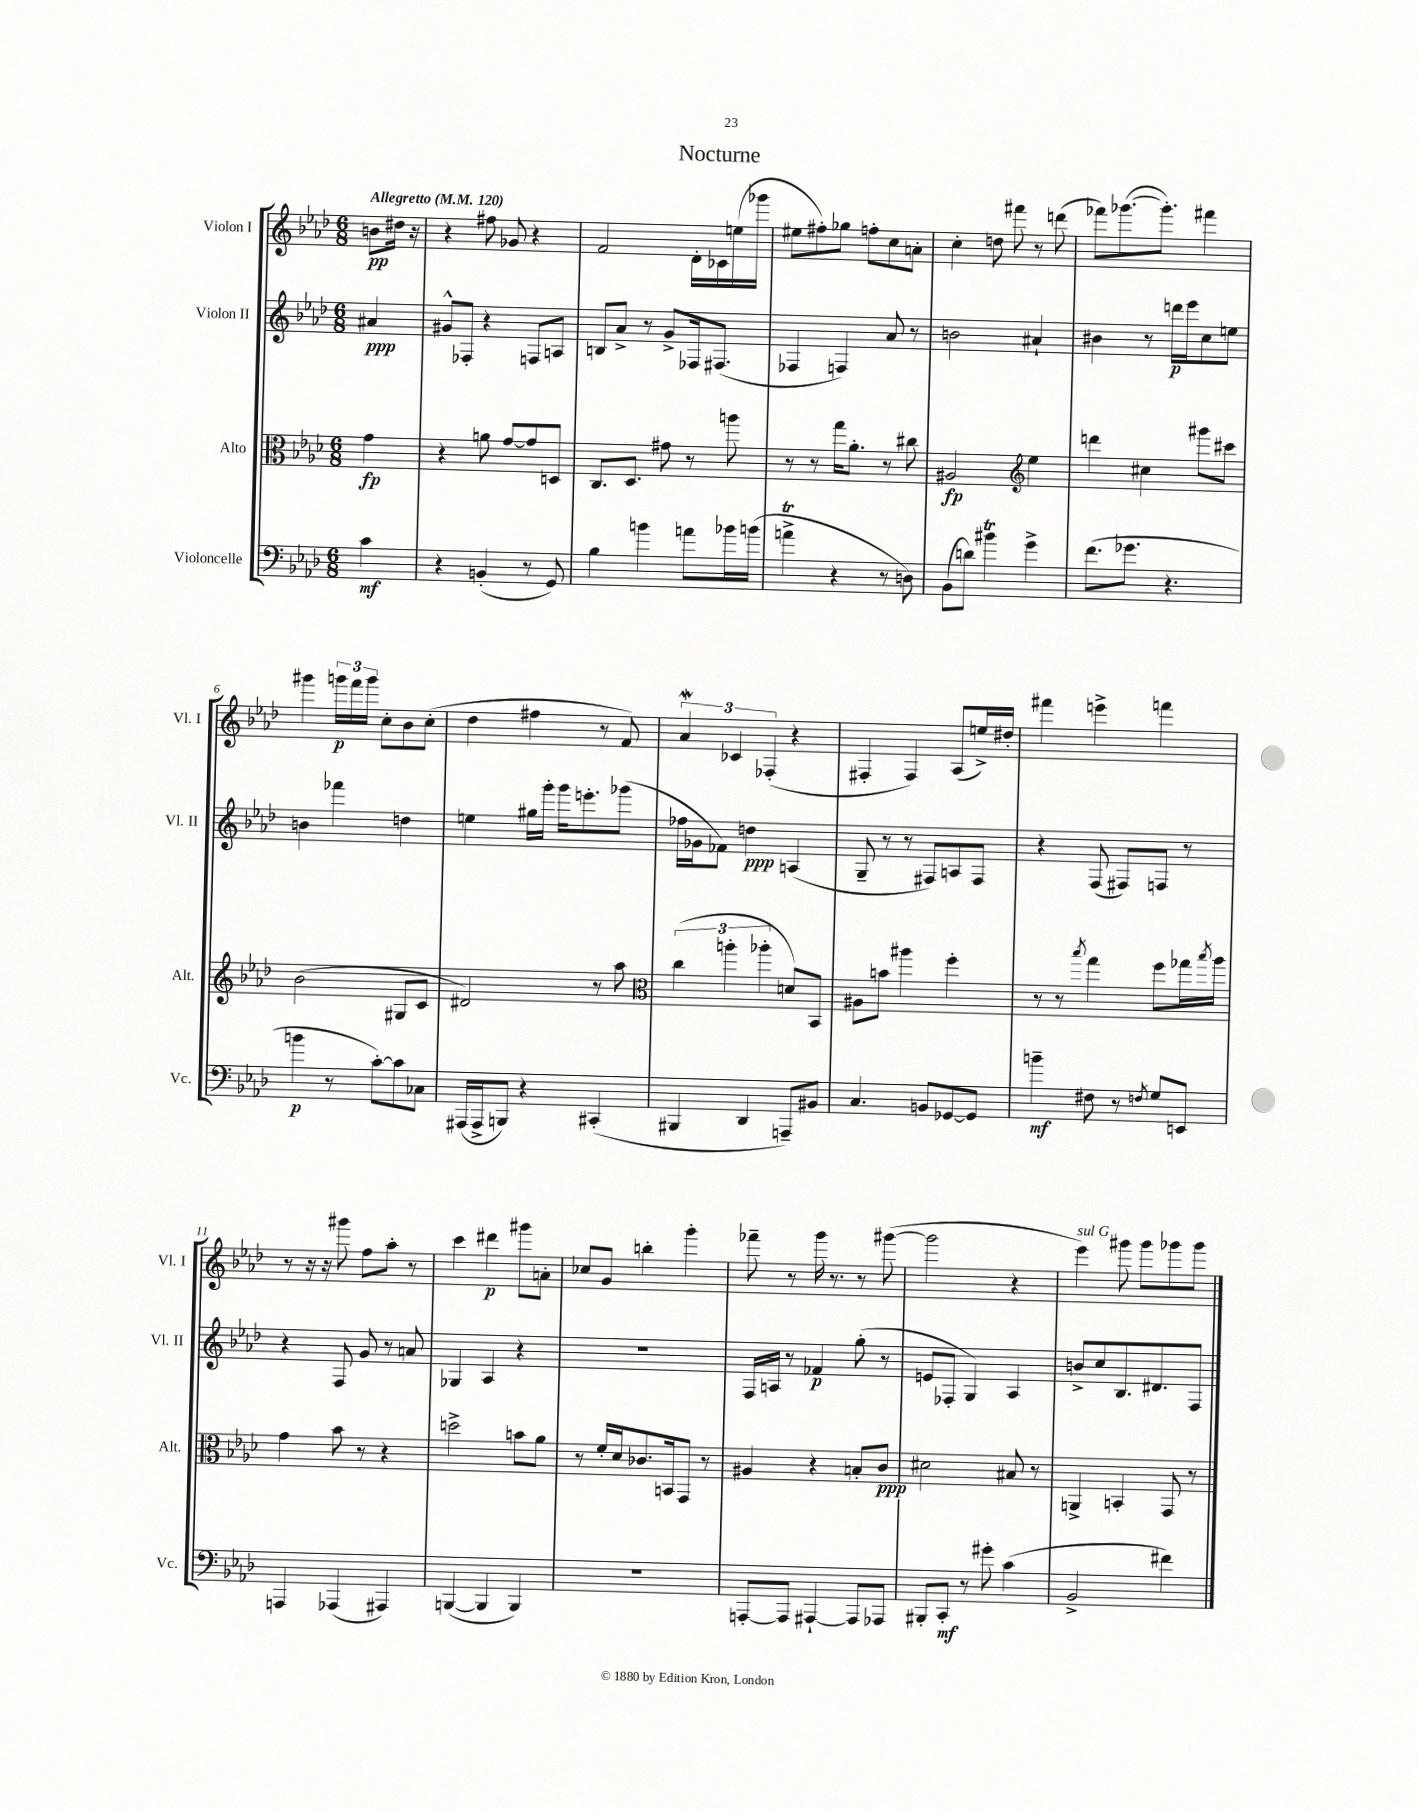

**kern	**dynam	**kern	**dynam	**kern	**dynam	**kern	**dynam
*part4	*part4	*part3	*part3	*part2	*part2	*part1	*part1
*staff4	*staff4	*staff3	*staff3	*staff2	*staff2	*staff1	*staff1
*I"Violoncelle	*	*I"Alto	*	*I"Violon II	*	*I"Violon I	*
*I'Vc.	*	*I'Alt.	*	*I'Vl. II	*	*I'Vl. I	*
*clefF4	*	*clefC3	*	*clefG2	*	*clefG2	*
*k[b-e-a-d-]	*	*k[b-e-a-d-]	*	*k[b-e-a-d-]	*	*k[b-e-a-d-]	*
*M6/8	*	*M6/8	*	*M6/8	*	*M6/8	*
*MM120	*	*MM120	*	*MM120	*	*MM120	*
=	=	=	=	=	=	=	=
!	!	!	!	!	!	!LO:TX:a:B:t=Allegretto	!
4c\	mf	4g\	fp	4a#X/	ppp	8bn\L	pp
.	.	.	.	.	.	16dd#X\Jk	.
.	.	.	.	.	.	16r	.
=1	=1	=1	=1	=1	=1	=1	=1
4r	.	4r	.	8g#X^^/L	.	4r	.
.	.	.	.	8F-X'/J	.	.	.
(4BBn'/	.	8an\	.	4r	.	8ff#X\	.
.	.	[8g/L	.	.	.	8g-X/	.
8r	.	8g/]	.	8Fn/L	.	4r	.
8GG/)	.	8Dn/J	.	8An/J	.	.	.
=2	=2	=2	=2	=2	=2	=2	=2
4B-\	.	8.C/L	.	8Bn/L	.	2f/	.
.	.	.	.	8a-^/J	.	.	.
.	.	8.D-/J	.	.	.	.	.
4bn\	.	.	.	8r	.	.	.
.	.	8g#X\	.	8g^/L	.	.	.
8an\L	.	8r	.	16F-X/k	.	16d-'\LL	.
.	.	.	.	(8.F#X/J	.	16c-X\	.
16b-X\L	.	8aan\	.	.	.	(16een\	.
(16bn\JJ	.	.	.	.	.	16ggg-X\JJ	.
=3	=3	=3	=3	=3	=3	=3	=3
4ant^\	.	8r	.	4F-X/	.	8ee#X\L	.
.	.	8r	.	.	.	8ff#X'\)	.
4r	.	16gg\KL	.	4Fn/)	.	8gg-X\J	.
.	.	8.a-'\J	.	.	.	.	.
.	.	.	.	.	.	8ffn'\L	.
8r	.	8r	.	8a-/	.	8cc\	.
8Dn\)	.	8cc#X\	.	8r	.	8an'\J	.
=4	=4	=4	=4	=4	=4	=4	=4
(8BB-\L	.	2A#X/	fp	2bn\	.	4cc'\	.
8dn\J)	.	.	.	.	.	.	.
4b#Xt\	.	.	.	.	.	8ddn\	.
.	.	.	.	.	.	8fff#X\	.
*	*	*clefG2	*	*	*	*	*
4g^\	.	4ee-\	.	4a#X`/	.	8r	.
.	.	.	.	.	.	(8dddn\	.
=5	=5	=5	=5	=5	=5	=5	=5
(8.f\L	.	4dddn\	.	4b#X\	.	8fff-X\L)	.
.	.	.	.	.	.	([8.ggg-X\	.
8.g-X\J	.	.	.	.	.	.	.
.	.	4cc#X\	.	8r	.	.	.
.	.	.	.	.	.	8.ggg-'\J])	.
4.r	.	.	.	16dddn\LL	p	.	.
.	.	.	.	16eee-\J	.	.	.
.	.	8ggg#X\L	.	8cc\	.	4fff#X\	.
.	.	8ccc#X\J	.	8een\J	.	.	.
!!LO:LB:g=z
=6	=6	=6	=6	=6	=6	=6	=6
4bn\	p	(2b-\	.	4bn\	.	4ggg#X\	.
8r	.	.	.	4fff-X\	.	24gggn\LL	p
.	.	.	.	.	.	24fff\	.
.	.	.	.	.	.	24ggg\JJ	.
[8c'\L)	.	.	.	.	.	8cc'\L	.
8c\]	.	8G#X/L	.	4ddn\	.	8b-\	.
8C-X\J	.	8c/J	.	.	.	(8cc'\J	.
=7	=7	=7	=7	=7	=7	=7	=7
(16AAA#X/LL	.	2d#X/)	.	4een\	.	4dd-\	.
16AAA#^/J	.	.	.	.	.	.	.
8BBBn/J)	.	.	.	.	.	.	.
4r	.	.	.	16gg#X\LL	.	4ff#X\	.
.	.	.	.	16ggg'\JJ	.	.	.
.	.	.	.	16ggg\KL	.	.	.
.	.	.	.	8.eeen'\	.	.	.
(4CC#X'/	.	8r	.	.	.	8r	.
.	.	8aa-\	.	(8ggg-X\J	.	8f/)	.
=8	=8	=8	=8	=8	=8	=8	=8
*	*	*clefC3	*	*	*	*	*
4BBB#X/	.	(6cc\	.	16ff-X\LL	.	6a-w/	.
.	.	.	.	16g-X\J	.	.	.
.	.	.	.	8f-X\J)	.	.	.
.	.	6aan'\	.	.	.	6c-X/	.
4DD-/	.	.	.	4ddn\	ppp	.	.
.	.	6aa-X'\	.	.	.	(6F-X'/	.
8AAAn~/L)	.	8dn/L)	.	(4An/	.	4r	.
8BB#X/J	.	8BB-/J	.	.	.	.	.
=9	=9	=9	=9	=9	=9	=9	=9
4.C/	.	8A#X\L	.	8G~/	.	4F#X'/	.
.	.	8bn\J	.	8r	.	.	.
.	.	4aa#X\	.	8r	.	4F#/)	.
8BBn/L	.	.	.	8F#X/L)	.	.	.
[8GG-X/	.	4ff'\	.	8An/	.	(8A-/L	.
8GG-/J]	.	.	.	8F#/J	.	16een^/L)	.
.	.	.	.	.	.	16dd#X'/JJ	.
=10	=10	=10	=10	=10	=10	=10	=10
4bn~\	mf	8r	.	4r	.	4fff#X\	.
.	.	8r	.	.	.	.	.
.	.	8qbb-/	.	.	.	.	.
8F#X\	.	4gg\	.	(8F/	.	4eeen^\	.
8r	.	.	.	8F#X/L)	.	.	.
8qFn/	.	.	.	.	.	.	.
8G/L	.	8ff\L	.	8Fn/J	.	4fffn\	.
8EEn/J	.	16gg-X\L	.	8r	.	.	.
.	.	8qbb-/	.	.	.	.	.
.	.	16aa-\JJ	.	.	.	.	.
!!LO:LB:g=z
=11	=11	=11	=11	=11	=11	=11	=11
4AAAn/	.	4g\	.	4r	.	8r	.
.	.	.	.	.	.	16r	.
.	.	.	.	.	.	16r	.
(4AAA-X/	.	8b-\	.	8F/	.	8ggg#X\	.
.	.	8r	.	8g/	.	8ff\L	.
4AAA#X/)	.	4r	.	8r	.	8aa-'\J	.
.	.	.	.	8an/	.	8r	.
=12	=12	=12	=12	=12	=12	=12	=12
([4BBBn/	.	2ddn^\	.	4G-X/	.	4ccc\	.
4BBB/]	.	.	.	4A-/	.	4ddd#X\	p
4BBB/)	.	8bn\L	.	4r	.	8ggg#X\L	.
.	.	8a-\J	.	.	.	8an'\J	.
=13	=13	=13	=13	=13	=13	=13	=13
2.r	.	8r	.	2.r	.	8cc-X/L	.
.	.	16f'/LL	.	.	.	8g/J	.
.	.	16d-/J	.	.	.	.	.
.	.	8.c-X/	.	.	.	4bbn'\	.
.	.	16BBn/k	.	.	.	.	.
.	.	8GG/J	.	.	.	4ggg'\	.
.	.	8r	.	.	.	.	.
=14	=14	=14	=14	=14	=14	=14	=14
[8AAAn'/L	.	4A#X/	.	16F/LL	.	8fff-X~\	.
.	.	.	.	16An/JJ	.	.	.
8AAA/J]	.	.	.	8r	.	8r	.
[4AAA#X`/	.	4r	.	4f-X/	p	16ggg\	.
.	.	.	.	.	.	8.r	.
8AAA#/L]	.	8Bn'/L	.	(8gg'\	.	8r	.
8AAA-X/J	.	8c/J	ppp	8r	.	([8ggg#X\	.
=15	=15	=15	=15	=15	=15	=15	=15
8BBB#X'/L	.	2d#X\	.	8en/L	.	2ggg#\]	.
8CC'/J	mf	.	.	8F-X'/J	.	.	.
8r	.	.	.	4G/)	.	.	.
8g#X'\	.	.	.	.	.	.	.
(4c\	.	8B#X/	.	4A-/	.	4r	.
.	.	8r	.	.	.	.	.
=16	=16	=16	=16	=16	=16	=16	=16
!	!	!	!	!	!	!LO:TX:a:i:t=sul G	!
2BB-^/	.	4AAn^/	.	8bn^/L	.	4eee-\)	.
.	.	.	.	8cc/	.	.	.
.	.	4BBn'/	.	8.B-/	.	8ggg#X\	.
.	.	.	.	.	.	8ggg#\L	.
.	.	.	.	8.d#X/	.	.	.
4f#X\)	.	8GG/	.	.	.	8ggg-X\	.
.	.	8r	.	8F/J	.	8ggg-\J	.
==	==	==	==	==	==	==	==
*-	*-	*-	*-	*-	*-	*-	*-
